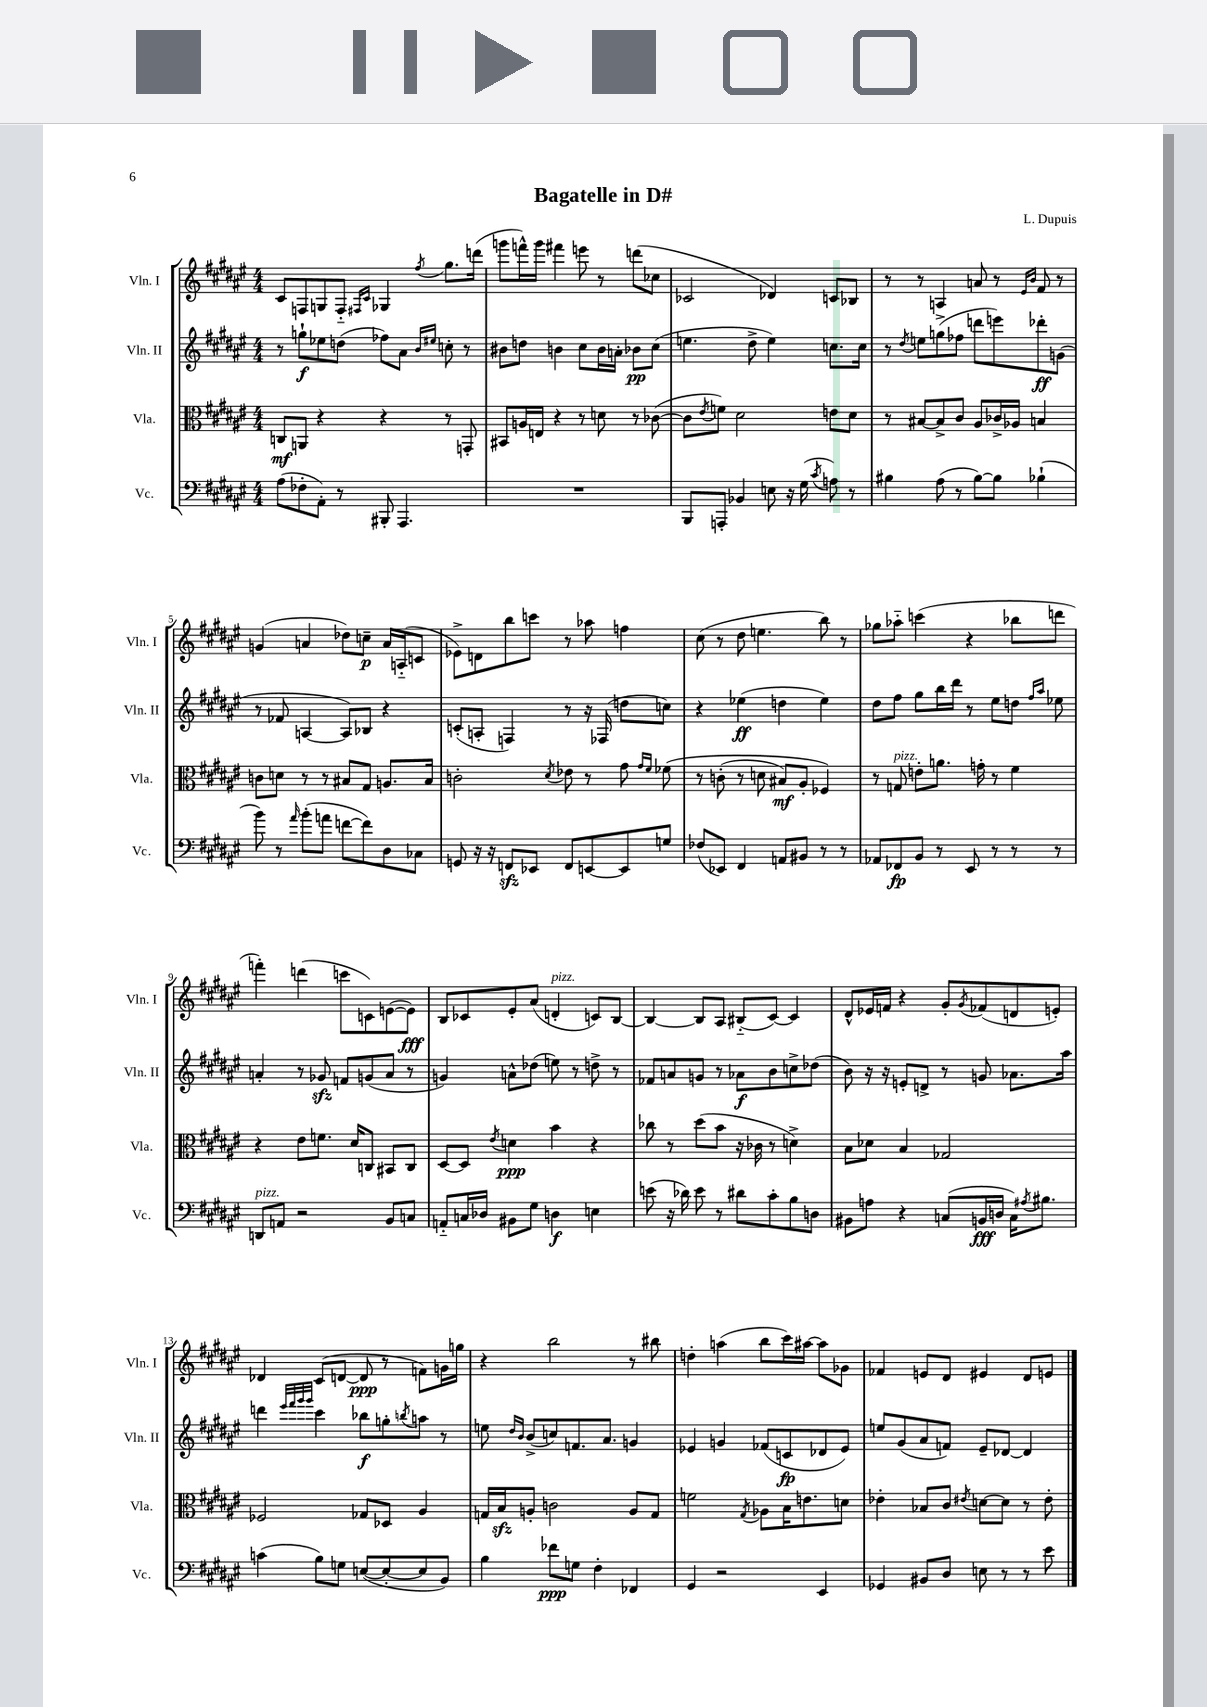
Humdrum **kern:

**kern	**dynam	**kern	**dynam	**kern	**dynam	**kern	**dynam
*part4	*part4	*part3	*part3	*part2	*part2	*part1	*part1
*staff4	*staff4	*staff3	*staff3	*staff2	*staff2	*staff1	*staff1
*I"Vc.	*	*I"Vla.	*	*I"Vln. II	*	*I"Vln. I	*
*I'Vc.	*	*I'Vla.	*	*I'Vln. II	*	*I'Vln. I	*
*clefF4	*	*clefC3	*	*clefG2	*	*clefG2	*
*k[f#c#g#d#a#e#]	*	*k[f#c#g#d#a#e#]	*	*k[f#c#g#d#a#e#]	*	*k[f#c#g#d#a#e#]	*
*M4/4	*	*M4/4	*	*M4/4	*	*M4/4	*
=1	=1	=1	=1	=1	=1	=1	=1
(8A#\L	.	8Cn/L	mf	8r	.	8c#/L	.
8F-X'\	.	8AAn/J	.	8ggn`\L	f	8Fn/	.
8AA#'\J)	.	4r	.	8ee-X\	.	8Gn/	.
8r	.	.	.	(8ddn\J	.	8F/J	.
.	.	.	.	.	.	16qqF#X/LL	.
.	.	.	.	.	.	16qqc#/JJ	.
8BBB#X'/	.	4r	.	8ff-X\L)	.	4G-X/	.
4.AAA#/	.	.	.	8a#\J	.	.	.
.	.	.	.	16qqb/LL	.	.	.
.	.	.	.	16qqee#X/JJ	.	8qff#/	.
.	.	8r	.	8ccn'\	.	8.gg#\L	.
.	.	8GGn'/	.	8r	.	.	.
.	.	.	.	.	.	(16dddn\Jk	.
=2	=2	=2	=2	=2	=2	=2	=2
1r	.	8BB#X/L	.	8b#X\L	.	8gggn\L	.
.	.	16An/L	.	8ddn\J	.	16fffn^^\L)	.
.	.	16En/JJ	.	.	.	16ggg\JJ	.
.	.	4r	.	4bn\	.	4fff#X\	.
.	.	8r	.	8cc#\L	.	8eeen\	.
.	.	8dn\	.	16b\L	.	8r	.
.	.	.	.	16an'\JJ	.	.	.
.	.	8r	.	8b-X\L	pp	(8dddn\L	.
.	.	([8c-X\	.	(8cc#\J	.	8cc-X\J	.
=3	=3	=3	=3	=3	=3	=3	=3
8BBB/L	.	8c-\L]	.	4.een\	.	2c-X/	.
.	.	8qe#/	.	.	.	.	.
8AAAn'/J	.	8fn\J)	.	.	.	.	.
4BB-X/	.	2d#\	.	.	.	.	.
.	.	.	.	8dd#^\	.	.	.
8En\	.	.	.	4ee\)	.	4d-X/)	.
16r	.	.	.	.	.	.	.
(16G#\	.	.	.	.	.	.	.
8qc#/	.	.	.	.	.	.	.
8An\)	.	8en\L	.	8.ccn\L	.	8cn/L	.
8r	.	8d#\J	.	.	.	8B-X/J	.
.	.	.	.	16cc\Jk	.	.	.
=4	=4	=4	=4	=4	=4	=4	=4
4B#X\	.	8r	.	8r	.	8r	.
.	.	.	.	8qdd#/	.	.	.
.	.	[8B#X/L	.	8een\L	.	8r	.
(8A#\	.	8B#^/]	.	(8ggn^\	.	4An/	.
8r	.	8c#/J	.	8ff-X\J	.	.	.
[8B#\L)	.	8A#/L	.	8dddn\L	.	8an/	.
8B#\J]	.	16c-X^/L	.	8eeen\)	.	8r	.
.	.	16A-X/JJ	.	.	.	.	.
.	.	.	.	.	.	16qqe#/LL	.
.	.	.	.	.	.	16qqb/JJ	.
(4B-X`\	.	4Bn/	.	8ddd-X'\	ff	8f#/	.
.	.	.	.	(8gn\J	.	8r	.
!!LO:LB:g=z
=5	=5	=5	=5	=5	=5	=5	=5
8b\)	.	8cn\L	.	8r	.	(4gn/	.
8r	.	8dn\J	.	8f-X/	.	.	.
16qqa#/	.	.	.	.	.	.	.
(8b'\L	.	8r	.	[4An/	.	4an/	.
8an\J	.	8r	.	.	.	.	.
[8fn\L	.	8B#X/L	.	8A/L])	.	8dd-X\L)	.
8f\])	.	8G#/J	.	8B-X/J	.	8ccn~\J	p
8D#\	.	8.An/L	.	4r	.	16a/LL	.
.	.	.	.	.	.	(16An/J	.
8C-X\J	.	.	.	.	.	8cn/J	.
.	.	16B#/Jk	.	.	.	.	.
=6	=6	=6	=6	=6	=6	=6	=6
8GGn/	.	2cn'\	.	(8cn'/L	.	8e-X^\L)	.
16r	.	.	.	8An'/J	.	8dn\	.
16r	.	.	.	.	.	.	.
8FFnzz/L	.	.	.	4Fn/)	.	8bb\	.
8EE-X/J	.	.	.	.	.	8cccn\J	.
.	.	8qd#/	.	.	.	.	.
8FF/L	.	8e-X\	.	8r	.	8r	.
[8EEn/	.	8r	.	16r	.	8aa-X\	.
.	.	.	.	(16F-X/	.	.	.
8EE/]	.	8g#\	.	8ddn\L	.	4ffn\	.
.	.	16qqg#/LL	.	.	.	.	.
.	.	16qqf#/JJ	.	.	.	.	.
8Gn/J	.	(8f-X\	.	8ccn\J)	.	.	.
=7	=7	=7	=7	=7	=7	=7	=7
(8F-X/L	.	8r	.	4r	.	(8cc#\	.
8EE-X/J)	.	(8cn'\	.	.	.	8r	.
4FF#/	.	8r	.	(4ee-X\	ff	8dd#\	.
.	.	8dn\	.	.	.	4.een\	.
8AAn/L	.	8B#X/L)	mf	4ddn\	.	.	.
8BB#X/J	.	8A#'/J	.	.	.	.	.
8r	.	4F-X/)	.	4ee-\)	.	8bb\)	.
8r	.	.	.	.	.	8r	.
=8	=8	=8	=8	=8	=8	=8	=8
8AA-X/L	.	8r	.	8dd#\L	.	8gg-X\L	.
!	!	!LO:TX:a:i:t=pizz.	!	!	!	!	!
8FF-X/	fp	8Gn/	.	8ff#\J	.	8aa-X\J	.
8BB/J	.	8en'\L	.	8gg#\L	.	(4cccn\	.
8r	.	8.an\J	.	16bb\L	.	.	.
.	.	.	.	16ddd#\JJ	.	.	.
8EE#/	.	.	.	8r	.	4r	.
.	.	16gn'\	.	.	.	.	.
8r	.	8r	.	8ee#\L	.	.	.
8r	.	4f#\	.	8ddn\J	.	8bb-X\L	.
.	.	.	.	16qqff#/LL	.	.	.
.	.	.	.	16qqaa#/JJ	.	.	.
8r	.	.	.	8ee-X\	.	8dddn\J	.
!!LO:LB:g=z
=9	=9	=9	=9	=9	=9	=9	=9
!LO:TX:a:i:t=pizz.	!	!	!	!	!	!	!
8DDn/L	.	4r	.	4an'/	.	4fffn'\)	.
8AAn/J	.	.	.	.	.	.	.
2r	.	8e#\L	.	8r	.	(4dddn\	.
.	.	8.fn\J	.	8g-Xzz/	.	.	.
.	.	.	.	8fn/L	.	8cccn\L	.
.	.	16d#/KL	.	.	.	.	.
.	.	8Cn/J	.	(8gn/	.	8cn\)	.
8BB/L	.	8BB#X/L	.	8a/J	.	([8en\	.
8Cn/J	.	8C/J	.	8r	.	8e\J])	fff
=10	=10	=10	=10	=10	=10	=10	=10
8AAn/L	.	[8D#/L	.	4gn/)	.	8B/L	.
16Cn/L	.	8D#/J]	.	.	.	8c-X/	.
16D-X/JJ	.	.	.	.	.	.	.
.	.	8qe#/	.	.	.	.	.
8BB#X\L	.	4dn\	ppp	8an^^\L	.	8e#'/	.
8G#\J	.	.	.	(8dd-X\J	.	(8a#/J	.
!	!	!	!	!	!	!LO:TX:a:i:t=pizz.	!
4Dn\	f	4b\	.	8een\)	.	4dn'/	.
.	.	.	.	8r	.	.	.
4En\	.	4r	.	8ddn^\	.	8cn/L)	.
.	.	.	.	8r	.	[8B/J	.
=11	=11	=11	=11	=11	=11	=11	=11
(8en\	.	8cc-X\	.	8f-X/L	.	4B/_	.
16r	.	8r	.	8an/	.	.	.
16d-X\)	.	.	.	.	.	.	.
8e\	.	(8dd#\L	.	8gn/J	.	8B/L]	.
8r	.	8b\J	.	8r	.	8A#/J	.
8d#X\L	.	16r	.	8a-X\L	f	(8B#X/L	.
.	.	16c-X\	.	.	.	.	.
8c#'\	.	8r	.	8b\	.	[8c#/J)	.
8B\	.	4dn^\)	.	8ccn^\	.	4c#/]	.
8Dn\J	.	.	.	(8dd-X\J	.	.	.
=12	=12	=12	=12	=12	=12	=12	=12
8BB#X\L	.	8B\L	.	8b\)	.	8d#^^/L	.
8An\J	.	8d-X\J	.	16r	.	16e-X/L	.
.	.	.	.	16r	.	16fn/JJ	.
4r	.	4B/	.	8en'/L	.	4r	.
.	.	.	.	8dn^/J	.	.	.
(8Cn/L	.	2G-X/	.	8r	.	8g#'/L	.
.	.	.	.	.	.	8qg#/	.
16BBn/L	fff	.	.	8gn/	.	(8f-X/	.
16Dn/JJ	.	.	.	.	.	.	.
16C\KL)	.	.	.	8.a-X\L	.	8dn/	.
8qA#X/	.	.	.	.	.	.	.
8.B#X\J	.	.	.	.	.	.	.
.	.	.	.	.	.	8en'/J)	.
.	.	.	.	16aa#\Jk	.	.	.
!!LO:LB:g=z
=13	=13	=13	=13	=13	=13	=13	=13
(4cn\	.	2F-X/	.	4dddn\	.	4d-X/	.
.	.	.	.	32qqeee#/LLL	.	.	.
.	.	.	.	32qqfff#/	.	.	.
.	.	.	.	32qqggg#/	.	.	.
.	.	.	.	32qqggg#/JJJ	.	.	.
8B\L)	.	.	.	4ccc#\	.	(8c#/L	.
8Gn\J	.	.	.	.	.	[8dn/J	.
([8En/L	.	8G-X/L	.	8bb-X\L	f	8d/]	ppp
8E'/_	.	8D-X/J	.	8ggn'\	.	8r	.
.	.	.	.	8qbbn/	.	.	.
8E/]	.	4A#/	.	8aan\J	.	8fn\L)	.
8BB/J)	.	.	.	8r	.	16gn\L	.
.	.	.	.	.	.	16ggn\JJ	.
=14	=14	=14	=14	=14	=14	=14	=14
4B\	.	16Gn/LL	.	8een\	.	4r	.
.	.	16Bzz/J	.	.	.	.	.
.	.	.	.	16qqdd#/LL	.	.	.
.	.	.	.	16qqb/JJ	.	.	.
.	.	8An'/J	.	(8b^/L	.	.	.
8f-X\L	ppp	2cn\	.	8ccn/)	.	2bb\	.
8Gn\J	.	.	.	8.fn/	.	.	.
4F#'\	.	.	.	.	.	.	.
.	.	.	.	8.a#/J	.	.	.
4FF-X/	.	8A/L	.	4gn/	.	8r	.
.	.	8G/J	.	.	.	8bb#X\	.
=15	=15	=15	=15	=15	=15	=15	=15
4GG#/	.	2fn\	.	4e-X/	.	4ddn'\	.
2r	.	.	.	4gn/	.	(4aan\	.
.	.	8qG#/	.	.	.	.	.
.	.	8A-X\L	.	(8f-X/L	.	8bb\L	.
.	.	16B\K	.	8cn/	fp	16ccc#\L)	.
.	.	8.en\	.	.	.	[16aa#X\JJ	.
4EE#/	.	.	.	8d-X/	.	8aa#\L]	.
.	.	8dn\J	.	8e-/J)	.	8g-X\J	.
=16	=16	=16	=16	=16	=16	=16	=16
4GG-X/	.	4e-X'\	.	8een/L	.	4f-X/	.
.	.	.	.	(8g#/	.	.	.
8BB#X/L	.	8B-X/L	.	8a#/	.	8en/L	.
8D#/J	.	8c#/J	.	8fn/J)	.	8d#/J	.
.	.	8qe#X/	.	.	.	.	.
8En\	.	[8dn\L	.	8e#~/L	.	4e#X/	.
8r	.	8d\J]	.	[8d-X/J	.	.	.
8r	.	8r	.	4d-/]	.	8d#/L	.
8e#\	.	8e#'\	.	.	.	8en/J	.
==	==	==	==	==	==	==	==
*-	*-	*-	*-	*-	*-	*-	*-
